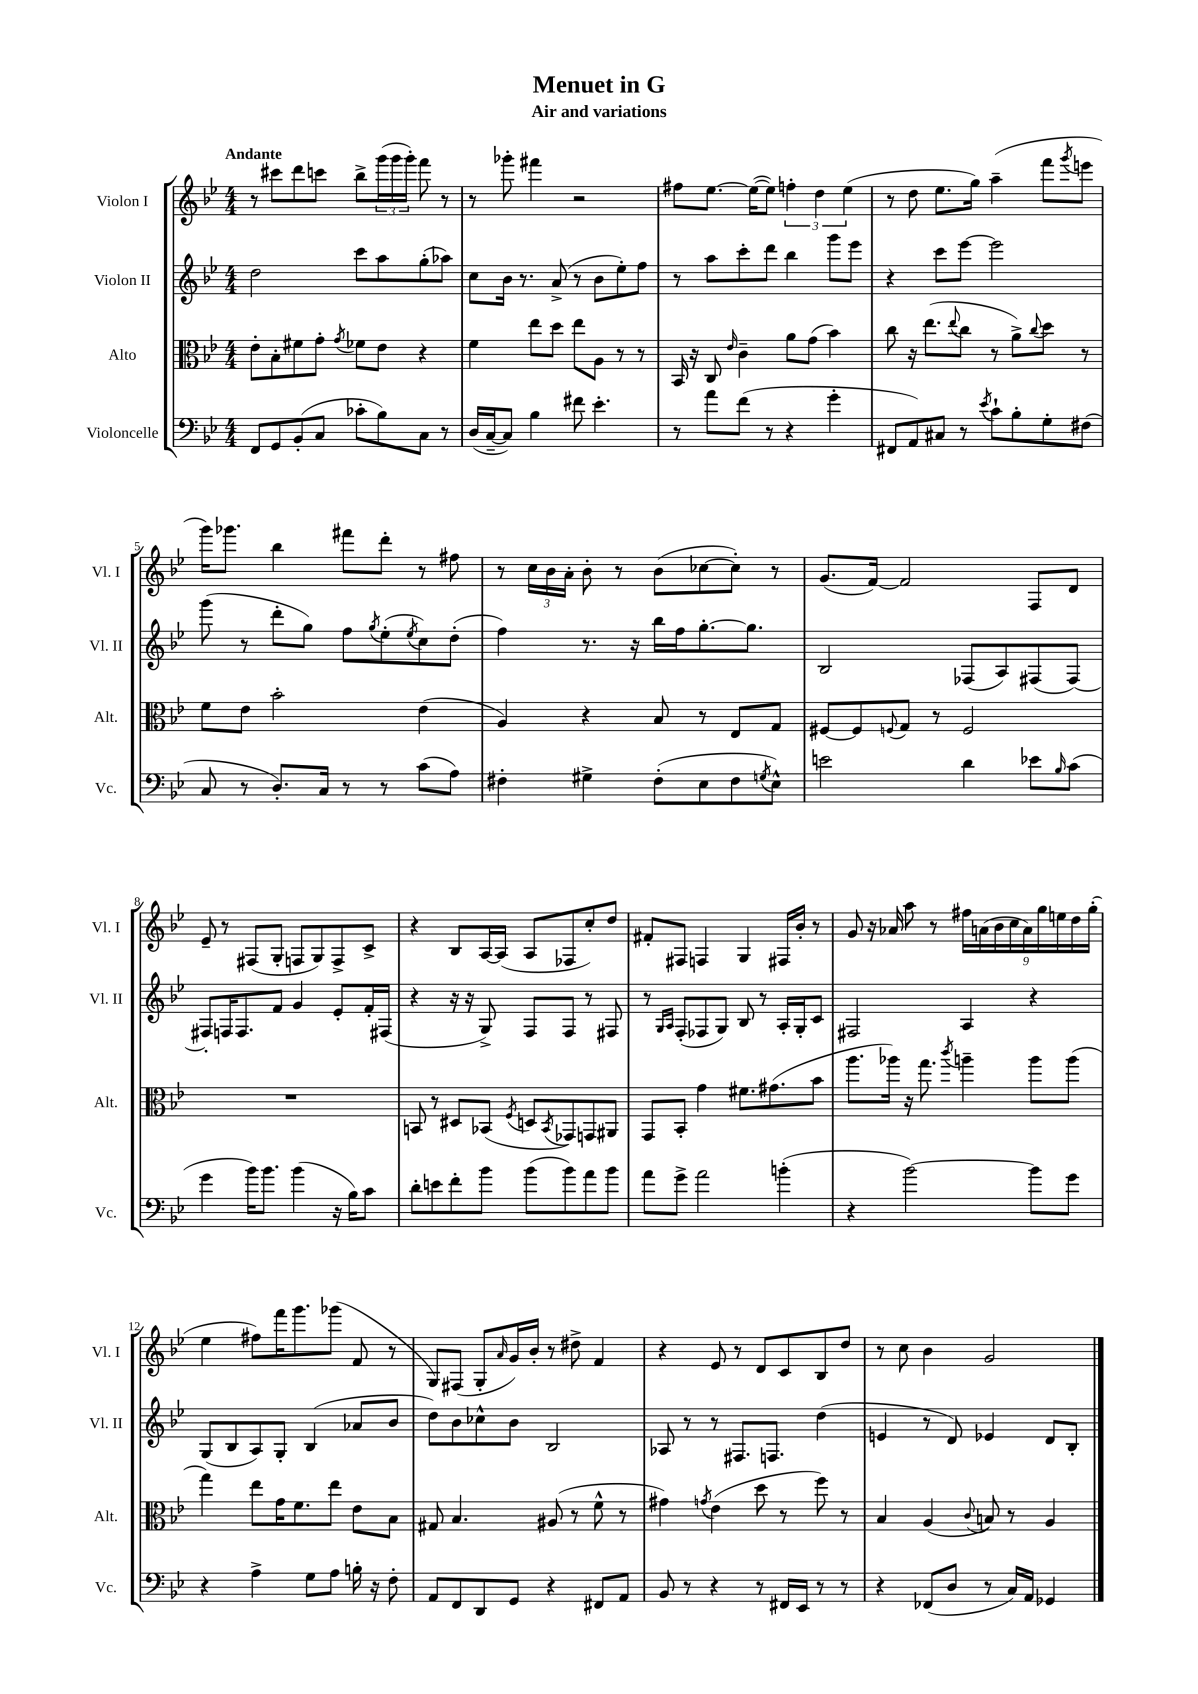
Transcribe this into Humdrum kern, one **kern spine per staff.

**kern	**kern	**kern	**kern
*staff4	*staff3	*staff2	*staff1
*clefF4	*clefC3	*clefG2	*clefG2
*k[b-e-]	*k[b-e-]	*k[b-e-]	*k[b-e-]
*M4/4	*M4/4	*M4/4	*M4/4
8FF	8e-'	2dd	8r
8GG	8B-'	.	8ccc#
(8BB-'	8f#	.	8ddd
8C	8g'	.	8ccc
.	8qg	.	.
8c-'	8f-	8ccc	8bb-^
8B-)	8e-	8aa	(24ggg
.	.	.	24ggg
.	.	.	24ggg')
8C	4r	(8gg'	8fff
8r	.	8aa-)	8r
=	=	=	=
(16D	4f	8cc	8r
[16C~	.	.	.
8C])	.	16b-	8ggg-'
.	.	8.r	.
4B-	8ee-	.	4fff#
.	8dd	(8a^	.
8f#	8ee-	8r	2r
4.e-'	8A	8b-	.
.	8r	8ee-')	.
.	8r	8ff	.
=	=	=	=
8r	16BB-	8r	8ff#
.	16r	.	.
8a	8C	8aa	[8.ee-
.	16qqe-	.	.
(8f	4c~	8ccc'	.
.	.	.	(16ee-_
8r	.	8ddd	8ee-])
4r	8a	4bb-	6ff'
.	(8g	.	.
.	.	.	6dd
4g'	4b-)	8ggg	.
.	.	.	(6ee-
.	.	8eee-	.
=	=	=	=
8FF#	8cc	4r	8r
8AA)	16r	.	8dd
.	(8.ee-	.	.
8C#	.	8ccc	8.ee-
.	8qqee-	.	.
8r	8cc	[8eee-	.
.	.	.	16gg)
8qe-	.	.	.
8c`	8r	2eee-]	(4aa~
8B-'	8a^)	.	.
.	8qqcc	.	.
8G'	8dd	.	8fff
.	.	.	8qggg
(8F#	8r	.	8eee
=	=	=	=
8C	8f	(8ggg	16ggg)
.	.	.	8.ggg-
8r	8e-	8r	.
8.D')	2b-'	8ddd'	4bb-
.	.	8gg)	.
16C	.	.	.
8r	.	8ff	8fff#
.	.	8qgg	.
8r	.	(8ee-'	8ddd'
.	.	8qee-	.
(8c	(4e-	8cc)	8r
8A)	.	(8dd'	8ff#
=	=	=	=
4F#'	4A)	4ff)	8r
.	.	.	24cc
.	.	.	24b-
.	.	.	24a'
4G#^	4r	8.r	8b-'
.	.	.	8r
.	.	16r	.
(8F#'	8B-	16bb-	(8b-
.	.	16ff	.
8E-	8r	[8.gg'	[8cc-
8F#	8E-	.	8cc-'])
.	.	8.gg]	.
8qG	.	.	.
8E-^^)	8G	.	8r
=	=	=	=
2e	[8F#	2B-	(8.g
.	8F#]	.	.
.	.	.	[16f)
.	8qqF	.	.
.	8G	.	2f]
.	8r	.	.
4d	2F	(8F-	.
.	.	8A)	.
8e-	.	(8F#	8F
16qqB-	.	.	.
(8c	.	[8F#)	8d
=	=	=	=
4g	1r	8F#']	8e-~
.	.	16F	8r
.	.	8.F	.
16b-)	.	.	(8F#
8.b-	.	.	.
.	.	8f	8G'
(4b-	.	4g	8F
.	.	.	8G)
16r	.	8e-'	8F^
16B-)	.	.	.
8c	.	16f'	8c^
.	.	(16F#	.
=	=	=	=
8d'	8BB	4r	4r
8e	8r	.	.
8f'	8D#	16r	8B-
.	.	16r	.
8b-	(8BB-	8G^)	[16A
.	.	.	(16A]
.	8qF	.	.
(8b-	8D	8F	8A
.	8qBB-	.	.
8b-)	8GG-)	8F	8F-
8a	8GG	8r	8cc')
8b-	8AA#	8F#	8dd
=	=	=	=
8a	8GG	8r	8f#'
.	.	16qqG	.
.	.	16qqA	.
8g^	8BB-'	(8F'	8F#
2a	4g	8F-	4F
.	.	8G)	.
.	8.f#	8B-	4G
.	.	8r	.
.	(8.g#	.	.
(4b'	.	16A'	16F#
.	.	16G'	16b-'
.	8b-	8c	8r
=	=	=	=
4r	8.aa	2F#	8g
.	.	.	16r
.	16aa-)	.	16a-
[2b-)	16r	.	8aa
.	8.gg	.	.
.	.	.	8r
.	8qccc	.	.
.	4aa~	4A	18ff#
.	.	.	(18a
.	.	.	18b-
.	.	.	18cc
.	.	.	18a)
8b-]	8aa	4r	.
.	.	.	18gg
.	.	.	18ee
8g	(8aa	.	.
.	.	.	18dd
.	.	.	(18gg'
=	=	=	=
4r	4gg)	(8G	4ee-
.	.	8B-	.
4A^	8ee-	8A)	8ff#)
.	16g	8G'	16fff
.	8.f	.	8.ggg
8G	.	(4B-	.
8A	8ee-	.	(8ggg-
16B'	8e-	8a-	8f
16r	.	.	.
8F'	8B-	8b-	8r
=	=	=	=
8AA	8G#	8dd)	8G)
8FF	4.B-	8b-	(8F#
8DD	.	8cc-^^	8G'
.	.	.	16qqa
8GG	.	8b-	16g)
.	.	.	16b-'
4r	(8A#	2B-	8r
.	8r	.	8dd#^
8FF#	8f^^	.	4f
8AA	8r	.	.
=	=	=	=
8BB-	4g#)	8A-	4r
8r	.	8r	.
.	8qg	.	.
4r	(4e-	8r	8e-
.	.	8.F#	8r
8r	8dd	.	8d
.	.	8.F	.
16FF#	8r	.	8c
16EE-	.	.	.
8r	8ff)	(4dd	8B-
8r	8r	.	8dd
=	=	=	=
4r	4B-	4e	8r
.	.	.	8cc
(8FF-	(4A	8r	4b-
8D	.	8d)	.
.	8qqc	.	.
8r	8B)	4e-	2g
16C)	8r	.	.
16AA	.	.	.
4GG-	4A	8d	.
.	.	8B-'	.
==	==	==	==
*-	*-	*-	*-
